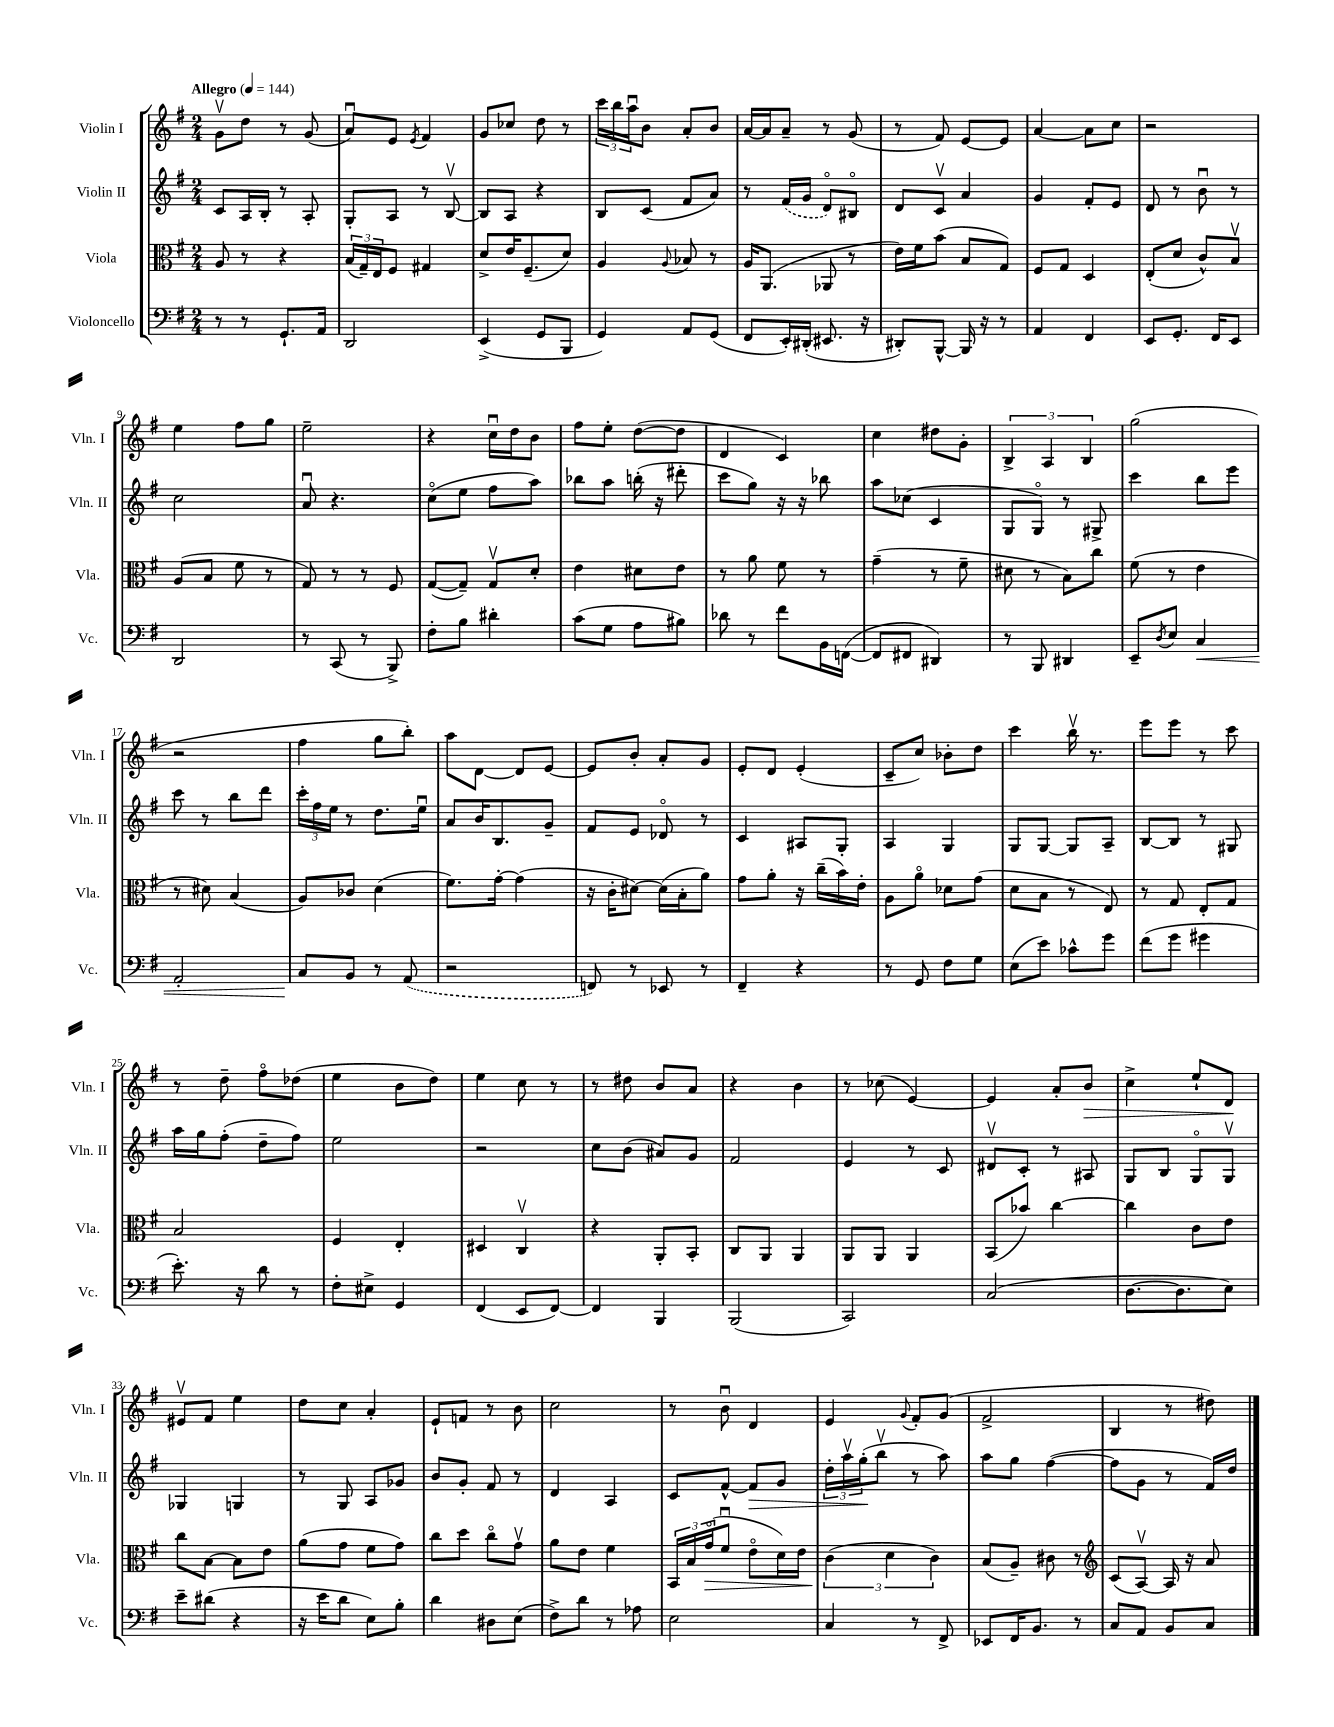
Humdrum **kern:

**kern	**kern	**kern	**kern
*staff4	*staff3	*staff2	*staff1
*clefF4	*clefC3	*clefG2	*clefG2
*k[f#]	*k[f#]	*k[f#]	*k[f#]
*M2/4	*M2/4	*M2/4	*M2/4
*MM144	*MM144	*MM144	*MM144
8r	8A/	8c/L	8gv\L
8r	8r	16A/L	8dd\J
.	.	16B'/JJ	.
8.GG`/L	4r	8r	8r
.	.	8A'/	(8g/
16AA/Jk	.	.	.
=	=	=	=
2DD/	(24B/LL	8G'/L	8au/L)
.	24G~/)	.	.
.	24E/J	.	.
.	8F#/J	8A/J	8e/J
.	.	.	8qe/
.	4G#/	8r	4f#/
.	.	[8Bv/	.
=	=	=	=
(4EE^/	8d^/L	8B/]L	8g/L
.	16e/K	8A/J	8cc-/J
.	(8.F#~/	.	.
8GG/L	.	4r	8dd\
8BBB/J	8d/J)	.	8r
=	=	=	=
4GG/)	4A/	8B/L	24ccc\LL
.	.	.	24bb\
.	.	.	24aau\J
.	.	(8c/J	8b\J
.	8qqA/	.	.
8AA/L	8B-/	8f#/L	8a'/L
(8GG/J	8r	8a/J)	8b/J
=	=	=	=
8FF#/L	16A/LK	8r	[16a/LL
.	(8.AA/J	.	16a/]J
16EE'/L)	.	(16f#/LL	8a~/J
(16DD#'/JJ	.	16g/JJ	.
8.EE#/	8AA-/	8do/L)	8r
.	8r	8B#o/J	(8g/
16r	.	.	.
=	=	=	=
8DD#'/L)	16e\LL)	8d/L	8r
.	16f#\J	.	.
[8BBB^^/J	(8b\J	8cv/J	8f#/)
16BBB/]	8B/L	4a/	[8e/L
16r	.	.	.
8r	8G/J)	.	8e/]J
=	=	=	=
4AA/	8F#/L	4g/	[4a/
.	8G/J	.	.
4FF#/	4D/	8f#'/L	8a\]L
.	.	8e/J	8cc\J
=	=	=	=
8EE/L	(8E'/L	8d/	2r
8.GG'/J	8d/J	8r	.
.	8c^^/L)	8bu\	.
16FF#/LK	.	.	.
8EE/J	8Bv/J	8r	.
=	=	=	=
2DD/	(8A/L	2cc\	4ee\
.	8B/J	.	.
.	8f#\	.	8ff#\L
.	8r	.	8gg\J
=	=	=	=
8r	8G/)	8au/	2ee~\
(8CC/	8r	4.r	.
8r	8r	.	.
8BBB^/)	8F#/	.	.
=	=	=	=
8F#'\L	([8G/L	(8cco\L	4r
8B\J	8G~/]J)	8ee\J	.
4d#'\	8Gv/L	8ff#\L	16ccu\LL
.	.	.	16dd\J
.	8d'/J	8aa\J)	8b\J
=	=	=	=
(8c\L	4e\	8bb-\L	8ff#\L
8G\J	.	8aa\J	8ee'\J
8A\L	8d#\L	(16bb'\	([8dd\L
.	.	16r	.
8B#\J)	8e\J	8ddd#'\	8dd\]J
=	=	=	=
8d-\	8r	8ccc\L	4d/
8r	8a\	8gg\J)	.
8f#\L	8f#\	16r	4c/)
.	.	16r	.
16BB\L	8r	8bb-\	.
([16FF\JJ	.	.	.
=	=	=	=
8FF/]L	(4g~\	8aa\L	4cc\
8FF#/J	.	(8cc-\J	.
4DD#/)	8r	4c/	8dd#\L
.	8f#~\	.	8g'\J
=	=	=	=
8r	8d#\	8G/L	6B^/
8BBB/	8r	8Go/J)	.
.	.	.	6A/
4DD#/	8B\L)	8r	.
.	.	.	6B/
.	8cc\J	8G#^/	.
=	=	=	=
8EE~/L	(8f#\	4ccc\	(2gg\
8qD/	.	.	.
8E/J	8r	.	.
4C/	4e\	8bb\L	.
.	.	8eee\J	.
=	=	=	=
2AA'/	8r	8ccc\	2r
.	8d#\)	8r	.
.	(4B/	8bb\L	.
.	.	8ddd\J	.
=	=	=	=
8C/L	8A/L)	24ccc'\LL	4ff#\
.	.	24ff#\	.
.	.	24ee\JJ	.
8BB/J	8c-/J	8r	.
8r	(4d\	8.dd\L	8gg\L
(8AA/	.	.	8bb'\J)
.	.	16eeu\Jk	.
=	=	=	=
2r	8.f#\L)	8a/L	8aa\L
.	.	16b/K	[8d\J
.	[16g'\Jk	8.B/	.
.	(4g\]	.	8d/]L
.	.	8g~/J	[8e/J
=	=	=	=
8FF/)	16r	8f#/L	8e/]L
.	16c'\LK	.	.
8r	[8d#\J)	8e/J	8b'/J
8EE-/	(16d#\]LL	8d-o/	8a'/L
.	16B'\J	.	.
8r	8a\J)	8r	8g/J
=	=	=	=
4FF#~/	8g\L	4c/	8e'/L
.	8a'\J	.	8d/J
4r	16r	8A#/L	(4e'/
.	(16cc~\LL	.	.
.	16b\)	8G'/J	.
.	16e'\JJ	.	.
=	=	=	=
8r	8A\L	4A/	8c~/L
8GG/	8ao\J	.	8cc/J)
8F#\L	8d-\L	4G/	8b-'\L
8G\J	(8g\J	.	8dd\J
=	=	=	=
(8E\L	8d\L	8G/L	4ccc\
8e\J)	8B\J	[8G/J	.
8c-^^\L	8r	8G/]L	16bbv\
.	.	.	8.r
8g\J	8E/)	8A~/J	.
=	=	=	=
(8f#\L	8r	[8B/L	8eee\L
8g\J	8G/	8B/]J	8eee\J
4g#\	8E'/L	8r	8r
.	8G/J	8G#/	8ccc\
=	=	=	=
8.e'\)	2B/	16aa\LL	8r
.	.	16gg\J	.
.	.	(8ff#'\J	8dd~\
16r	.	.	.
8d\	.	8dd~\L	8ff#o\L
8r	.	8ff#\J)	(8dd-\J
=	=	=	=
8F#'\L	4F#/	2ee\	4ee\
8E#^\J	.	.	.
4GG/	4E'/	.	8b\L
.	.	.	8dd\J)
=	=	=	=
(4FF#/	4D#/	2r	4ee\
8EE/L	4Cv/	.	8cc\
[8FF#/J)	.	.	8r
=	=	=	=
4FF#/]	4r	8cc\L	8r
.	.	(8b\J	8dd#\
4BBB/	8AA'/L	8a#/L)	8b/L
.	8BB'/J	8g/J	8a/J
=	=	=	=
(2BBB/	8C/L	2f#/	4r
.	8AA/J	.	.
.	4AA/	.	4b\
=	=	=	=
2CC/)	8AA/L	4e/	8r
.	8AA/J	.	(8cc-\
.	4AA/	8r	[4e/)
.	.	8c/	.
=	=	=	=
(2C/	(8BB/L	8d#v/L	4e/]
.	8b-/J)	8c'/J	.
.	[4cc\	8r	8a'/L
.	.	8A#/	8b/J
=	=	=	=
[8.D\L	4cc\]	8G/L	4cc^\
.	.	8B/J	.
8.D\]	.	.	.
.	8c\L	8Go/L	8ee`/L
8E\J)	8e\J	8Gv/J	8d/J
=	=	=	=
8e~\L	8cc\L	4G-/	8e#v/L
(8d#\J	[8B\J	.	8f#/J
4r	8B\]L	4G/	4ee\
.	8e\J	.	.
=	=	=	=
16r	(8a\L	8r	8dd\L
16e\LK	.	.	.
8d\J	8g\J	8G/	8cc\J
8E\L)	8f#\L	8A/L	4a'/
8B'\J	8g\J)	8g-/J	.
=	=	=	=
4d\	8cc\L	8b/L	8e`/L
.	8dd\J	8g'/J	8f/J
8D#\L	8cco\L	8f#/	8r
(8E\J	8gv\J	8r	8b\
=	=	=	=
8F#^\L)	8a\L	4d/	2cc\
8d\J	8e\J	.	.
8r	4f#\	4A/	.
8A-\	.	.	.
=	=	=	=
2E\	24BB/LL	8c/L	8r
.	24B/	.	.
.	(24go/J	.	.
.	8f#u/J	[8f#^^/J	8bu\
.	8eo\L	8f#/]L	4d/
.	16d\L)	8g/J	.
.	16e\JJ	.	.
=	=	=	=
4C/	(6c\	24dd'\LL	4e/
.	.	24aav\	.
.	.	(24gg'\J	.
.	.	8bbv\J	.
.	6d\	.	.
.	.	.	8qqg/
8r	.	8r	8f#'/L
.	6c\)	.	.
8FF#^/	.	8aa\)	(8g/J
=	=	=	=
8EE-/L	(8B/L	8aa\L	2f#^/
16FF#/K	8A~/J)	8gg\J	.
8.BB/J	.	.	.
.	8c#\	([4ff#\	.
8r	8r	.	.
=	=	=	=
*	*clefG2	*	*
8C/L	(8c/L	8ff#\]L	4B/
8AA/J	[8Av/J)	8g\J	.
8BB/L	16A/]	8r	8r
.	16r	.	.
8C/J	8a/	16f#/LL)	8dd#\)
.	.	16dd/JJ	.
==	==	==	==
*-	*-	*-	*-
